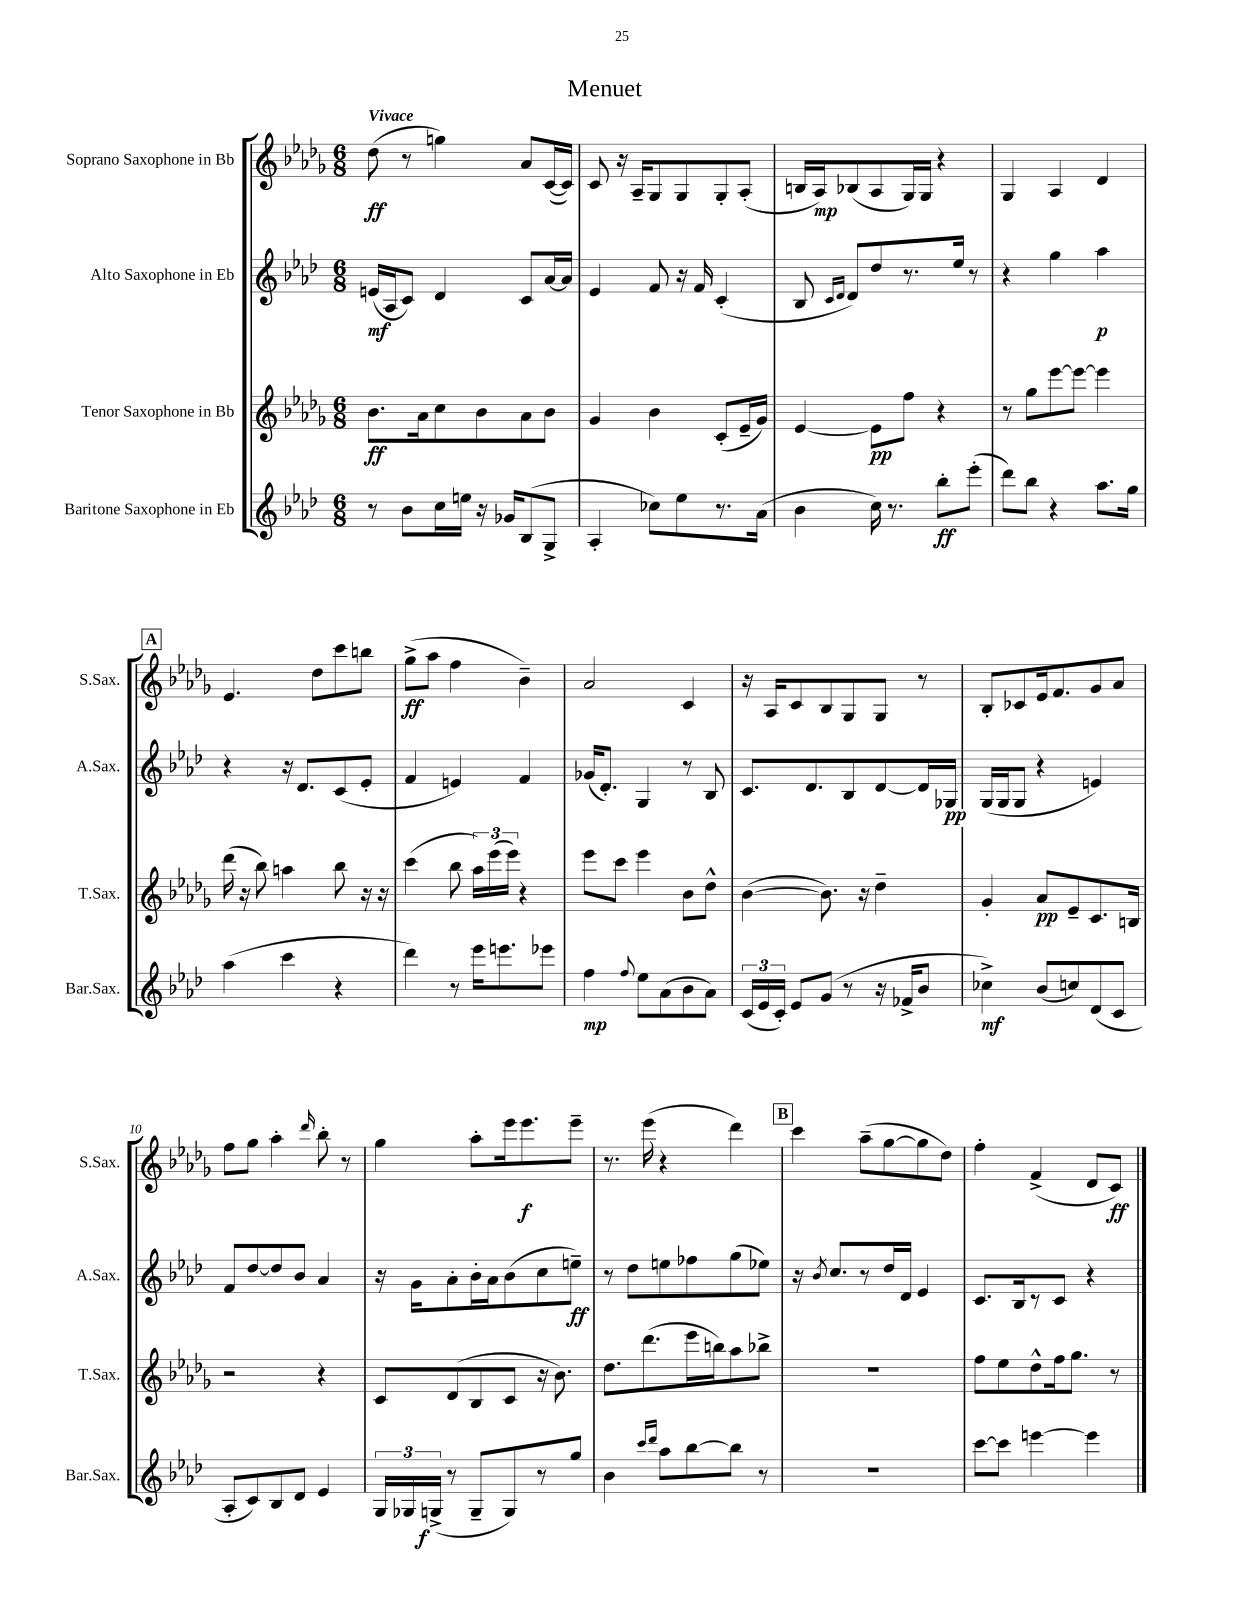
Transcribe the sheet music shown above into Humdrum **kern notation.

**kern	**kern	**kern	**kern
*staff4	*staff3	*staff2	*staff1
*clefG2	*clefG2	*clefG2	*clefG2
*k[b-e-a-d-]	*k[b-e-a-d-g-]	*k[b-e-a-d-]	*k[b-e-a-d-g-]
*M6/8	*M6/8	*M6/8	*M6/8
8r	8.b-	(16e	(8dd-
.	.	16A-	.
8b-	.	8c)	8r
.	16a-	.	.
16cc	8cc	4d-	4gg)
16ee	.	.	.
16r	8b-	.	.
16g-	.	.	.
(8B-	8a-	8c	8a-
8G^	8b-	[16a-	([16c
.	.	16a-]	16c])
=	=	=	=
4A-'	4g-	4e-	8c
.	.	.	16r
.	.	.	16A-~
8cc-)	4b-	8f	8G-
8ee-	.	16r	8G-
.	.	16f	.
8.r	(8c'	(4c'	8G-'
.	16e-~	.	(8A-'
(16a-	16g-)	.	.
=	=	=	=
4b-	[4e-	8B-	16B
.	.	.	16A-)
.	.	16qqc	.
.	.	16qqd-	.
.	.	8d-)	(8B-
16cc)	8e-]	8dd-	8A-
8.r	.	.	.
.	8ff	8.r	16G-)
.	.	.	16G-
8bb-'	4r	.	4r
.	.	16ee-	.
(8eee-'	.	8r	.
=	=	=	=
8ddd-)	8r	4r	4G-
8bb-	8gg-	.	.
4r	[8eee-	4gg	4A-
.	8eee-_	.	.
8.aa-	4eee-]	4aa-	4d-
16gg	.	.	.
=	=	=	=
(4aa-	(16ddd-	4r	4.e-
.	16r	.	.
.	8bb-)	.	.
4ccc	4aa	16r	.
.	.	8.d-	.
.	.	.	8dd-
4r	8bb-	(8c	8ccc
.	16r	8e-'	8bb
.	16r	.	.
=	=	=	=
4ddd-)	(4ccc	4f	(8gg-^
.	.	.	8aa-
8r	8bb-	4e)	4ff
16eee-	24aa-)	.	.
.	(24eee-	.	.
8.eee	.	.	.
.	24eee-)	.	.
.	4r	4f	4b-~)
8eee-	.	.	.
=	=	=	=
4ff	8eee-	(16g-	2a-
.	.	8.d-')	.
.	8ccc	.	.
8qqff	.	.	.
8ee-	4eee-	4G	.
(8a-	.	.	.
8b-	8b-	8r	4c
8a-)	8dd-^^	8B-	.
=	=	=	=
(24c	([4b-	8.c	16r
24e-	.	.	.
.	.	.	16A-
24c')	.	.	.
8e-	.	.	8c
.	.	8.d-	.
(8g	8.b-])	.	8B-
8r	.	8B-	8G-
.	16r	.	.
16r	4dd-~	[8d-	8G-
16f-^	.	.	.
8b-	.	16d-]	8r
.	.	16G-	.
=	=	=	=
4cc-^)	4g-'	(16G	8B-'
.	.	16G	.
.	.	8G	8c-
(8b-	8a-	4r	16e-
.	.	.	8.f
8cc)	8e-~	.	.
(8d-	8.c	4e)	8g-
8c	.	.	8a-
.	16B	.	.
=	=	=	=
8A-'	2r	8f	8ff
8c)	.	[8dd-	8gg-
8B-	.	8dd-]	4aa-'
8d-	.	8b-	.
.	.	.	16qqddd-
4e-	4r	4a-	8bb-'
.	.	.	8r
=	=	=	=
24G	8c	16r	4gg-
24G-	.	.	.
.	.	16g	.
(24G^	.	.	.
8r	(8d-	8a-'	.
8G~	8B-	16b-'	8aa-'
.	.	16a-	.
8G)	8c	(8b-	16eee-
.	.	.	8.eee-
8r	16r	8cc	.
.	8.b-)	.	.
8gg	.	8ee~)	8eee-~
=	=	=	=
4b-	8.dd-	8r	8.r
.	.	8dd-	.
.	(8.ddd-	.	(16eee-
16qqccc	.	.	.
16qqddd-	.	.	.
8aa-	.	8ee	4r
[8bb-	16eee-	8ff-	.
.	16bb)	.	.
8bb-]	8aa-	(8gg	4ddd-)
8r	8bb-^	8ee-)	.
=	=	=	=
2.r	2.r	16r	4ccc
.	.	8qb-	.
.	.	8.cc	.
.	.	8r	(8aa-~
.	.	16dd-	[8gg-
.	.	16d-	.
.	.	4e-	8gg-]
.	.	.	8dd-)
=	=	=	=
[8ccc	8ff	8.c	4ff'
8ccc]	8ee-	.	.
.	.	16B-	.
[4eee	8dd-^^	8r	(4f^
.	16ff	8c	.
.	8.gg-	.	.
4eee]	.	4r	8d-
.	8r	.	8c)
==	==	==	==
*-	*-	*-	*-
